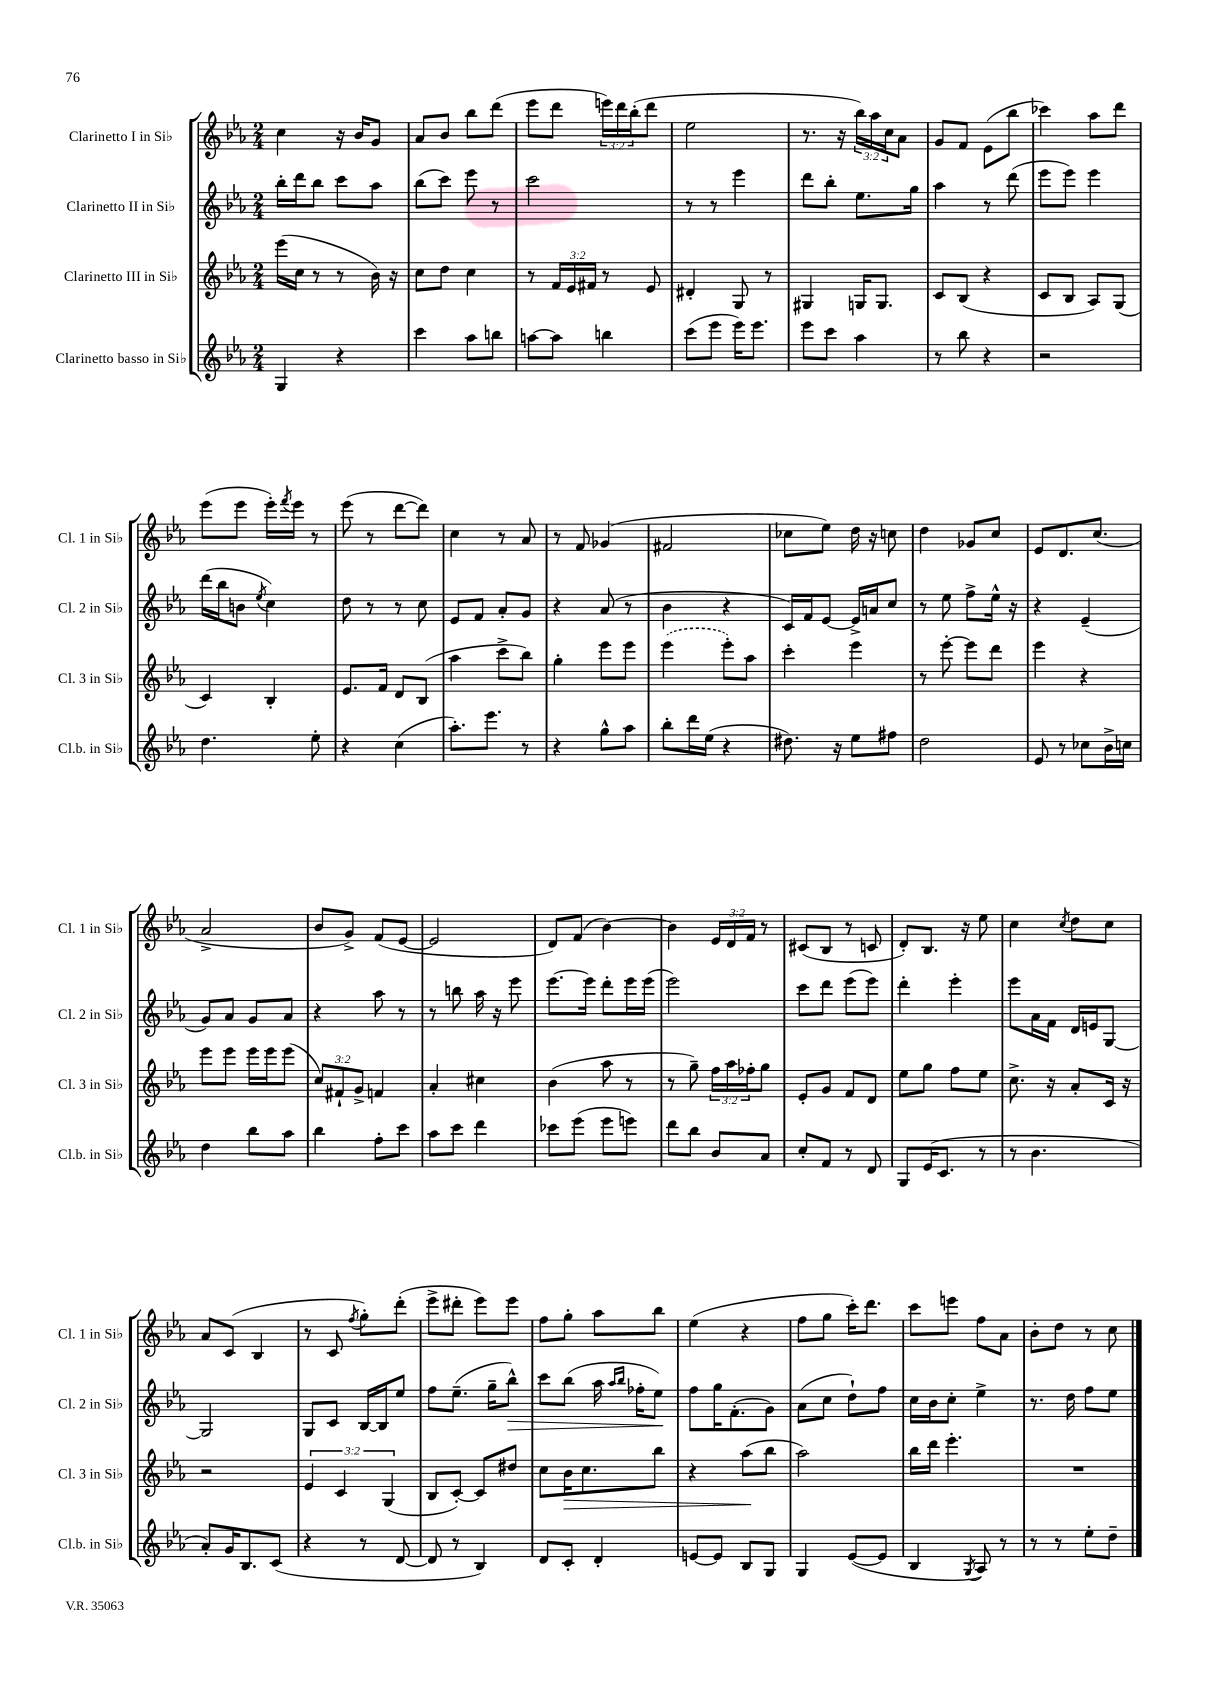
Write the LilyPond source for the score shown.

<<
\new StaffGroup <<
\new Staff = "s0" \with { instrumentName = "Clarinetto I in Sib" shortInstrumentName = "Cl. 1 in Sib" } {
    \clef treble \key ees \major \numericTimeSignature \time 2/4 \override Staff.TupletNumber.text = #tuplet-number::calc-fraction-text
    c''4 r16 bes'16 g'8 |
    aes'8 bes'8 bes''8 d'''8( |
    ees'''8 d'''8 \tuplet 3/2 { e'''16) d'''16 bes''16-.( } d'''8 |
    ees''2 |
    r8. r16 \tuplet 3/2 { bes''16) aes''16 c''16 } aes'8 |
    g'8 f'8 ees'8( bes''8 |
    ces'''4) aes''8 d'''8 |
    ees'''8( ees'''8 ees'''16-.) \acciaccatura { f'''8 } ees'''16 r8 |
    ees'''8( r8 d'''8~ d'''8) |
    c''4 r8 aes'8 |
    r8 f'8 ges'4( |
    fis'2 |
    ces''8 ees''8) d''16 r16 c''8 |
    d''4 ges'8 c''8 |
    ees'8 d'8. c''8.( |
    aes'2-> |
    bes'8 g'8->) f'8( ees'8~ |
    ees'2 |
    d'8) f'8( bes'4~) |
    bes'4 \tuplet 3/2 { ees'16 d'16 f'16 } r8 |
    cis'8( bes8 r8 c'8 |
    d'8-.) bes8. r16 ees''8 |
    c''4 \acciaccatura { c''8 } d''8 c''8 |
    aes'8 c'8( bes4 |
    r8 c'8 \acciaccatura { f''8 } g''8-.) d'''8-.( |
    ees'''8-> dis'''8-. ees'''8) ees'''8 |
    f''8 g''8-. aes''8 bes''8 |
    ees''4( r4 |
    f''8 g''8 c'''16-.) d'''8. |
    c'''8 e'''8 f''8 aes'8 |
    bes'8-. d''8 r8 c''8 \bar "|." |
}
\new Staff = "s1" \with { instrumentName = "Clarinetto II in Sib" shortInstrumentName = "Cl. 2 in Sib" } {
    \clef treble \key ees \major \numericTimeSignature \time 2/4
    bes''16-. d'''16 bes''8 c'''8 aes''8 |
    bes''8( c'''8) ees'''8 r8 |
    c'''2 |
    r8 r8 ees'''4 |
    d'''8 bes''8-. ees''8. g''16 |
    aes''4 r8 d'''8( |
    ees'''8 ees'''8) ees'''4 |
    d'''16( bes''16 b'8 \acciaccatura { ees''8 } c''4) |
    d''8 r8 r8 c''8 |
    ees'8 f'8 aes'8-. g'8 |
    r4 aes'8( r8 |
    bes'4 r4 |
    c'16) f'16 ees'8~ ees'16-> a'16 c''8 |
    r8 ees''8 f''8-> ees''16-^ r16 |
    r4 ees'4--( |
    g'8) aes'8 g'8 aes'8 |
    r4 aes''8 r8 |
    r8 b''8 aes''16 r16 ees'''8 |
    ees'''8.~ ees'''16 d'''8-. ees'''16 ees'''16( |
    ees'''2) |
    c'''8 d'''8 ees'''8( ees'''8) |
    d'''4-. ees'''4-. |
    ees'''8 aes'16 f'16 d'16 e'16 g8~ |
    g2 |
    g8 c'8 bes16~ bes16 ees''8 |
    f''8 ees''8.--( g''16-- bes''8-^\>) |
    c'''8 bes''8( aes''16 \grace { aes''16 bes''16 } fes''16-. ees''8\!) |
    f''8 g''16 f'8.-.( g'8) |
    aes'8( c''8 d''8-!) f''8 |
    c''16 bes'16 c''8-. ees''4-> |
    r8. d''16 f''8 ees''8 \bar "|." |
}
\new Staff = "s2" \with { instrumentName = "Clarinetto III in Sib" shortInstrumentName = "Cl. 3 in Sib" } {
    \clef treble \key ees \major \numericTimeSignature \time 2/4 \override Staff.TupletNumber.text = #tuplet-number::calc-fraction-text
    ees'''16( c''16 r8 r8 bes'16) r16 |
    c''8 d''8 c''4 |
    r8 \tuplet 3/2 { f'16 ees'16 fis'16 } r8 ees'8 |
    dis'4-. g8 r8 |
    gis4 g16 g8. |
    c'8 bes8( r4 |
    c'8 bes8 aes8) g8( |
    c'4) bes4-. |
    ees'8. f'16 d'8 bes8( |
    aes''4 c'''8-> bes''8) |
    g''4-. ees'''8 ees'''8 |
    \once \slurDashed ees'''4( ees'''8-.) aes''8 |
    c'''4-. ees'''4 |
    r8 ees'''8~-. ees'''8 d'''8 |
    ees'''4 r4 |
    ees'''8 ees'''8 ees'''16 ees'''16 ees'''8( |
    \tuplet 3/2 { c''8) fis'8-! g'8-> } f'4 |
    aes'4-. cis''4 |
    bes'4( aes''8 r8 |
    r8 g''8--) \tuplet 3/2 { f''16 aes''16 fes''16-. } g''8 |
    ees'8-. g'8 f'8 d'8 |
    ees''8 g''8 f''8 ees''8 |
    c''8.-> r16 aes'8-. c'16 r16 |
    r2 |
    \tuplet 3/2 { ees'4 c'4 g4( } |
    bes8 c'8~-.) c'8 dis''8 |
    c''8 bes'16\> c''8. bes''8 |
    r4 aes''8\!( bes''8 |
    aes''2) |
    bes''16 d'''16 ees'''4.-. |
    R2 \bar "|." |
}
\new Staff = "s3" \with { instrumentName = "Clarinetto basso in Sib" shortInstrumentName = "Cl.b. in Sib" } {
    \clef treble \key ees \major \numericTimeSignature \time 2/4
    g4 r4 |
    c'''4 aes''8 b''8 |
    a''8~ a''8 b''4 |
    c'''8( ees'''8 ees'''16) ees'''8. |
    ees'''8 c'''8 aes''4 |
    r8 bes''8 r4 |
    r2 |
    d''4. ees''8-. |
    r4 c''4( |
    aes''8.-.) ees'''8. r8 |
    r4 g''8-^ aes''8 |
    bes''8-. d'''16 ees''16( r4 |
    dis''8.) r16 ees''8 fis''8 |
    d''2 |
    ees'8 r8 ces''8 bes'16-> c''16 |
    d''4 bes''8 aes''8 |
    bes''4 f''8-. c'''8 |
    aes''8 c'''8 d'''4 |
    ces'''8 ees'''8( ees'''8 e'''8) |
    d'''8 bes''8 bes'8 aes'8 |
    c''8-. f'8 r8 d'8 |
    g8 ees'16( c'8. r8 |
    r8 bes'4. |
    aes'8-.) g'16 bes8. c'8( |
    r4 r8 d'8~ |
    d'8 r8 bes4) |
    d'8 c'8-. d'4-. |
    e'8~ e'8 bes8 g8 |
    g4 ees'8~( ees'8 |
    bes4 \acciaccatura { g8 } aes8) r8 |
    r8 r8 ees''8-. d''8-- \bar "|." |
}
>>
>>
\layout { \context { \Score \remove "Bar_number_engraver" } }
